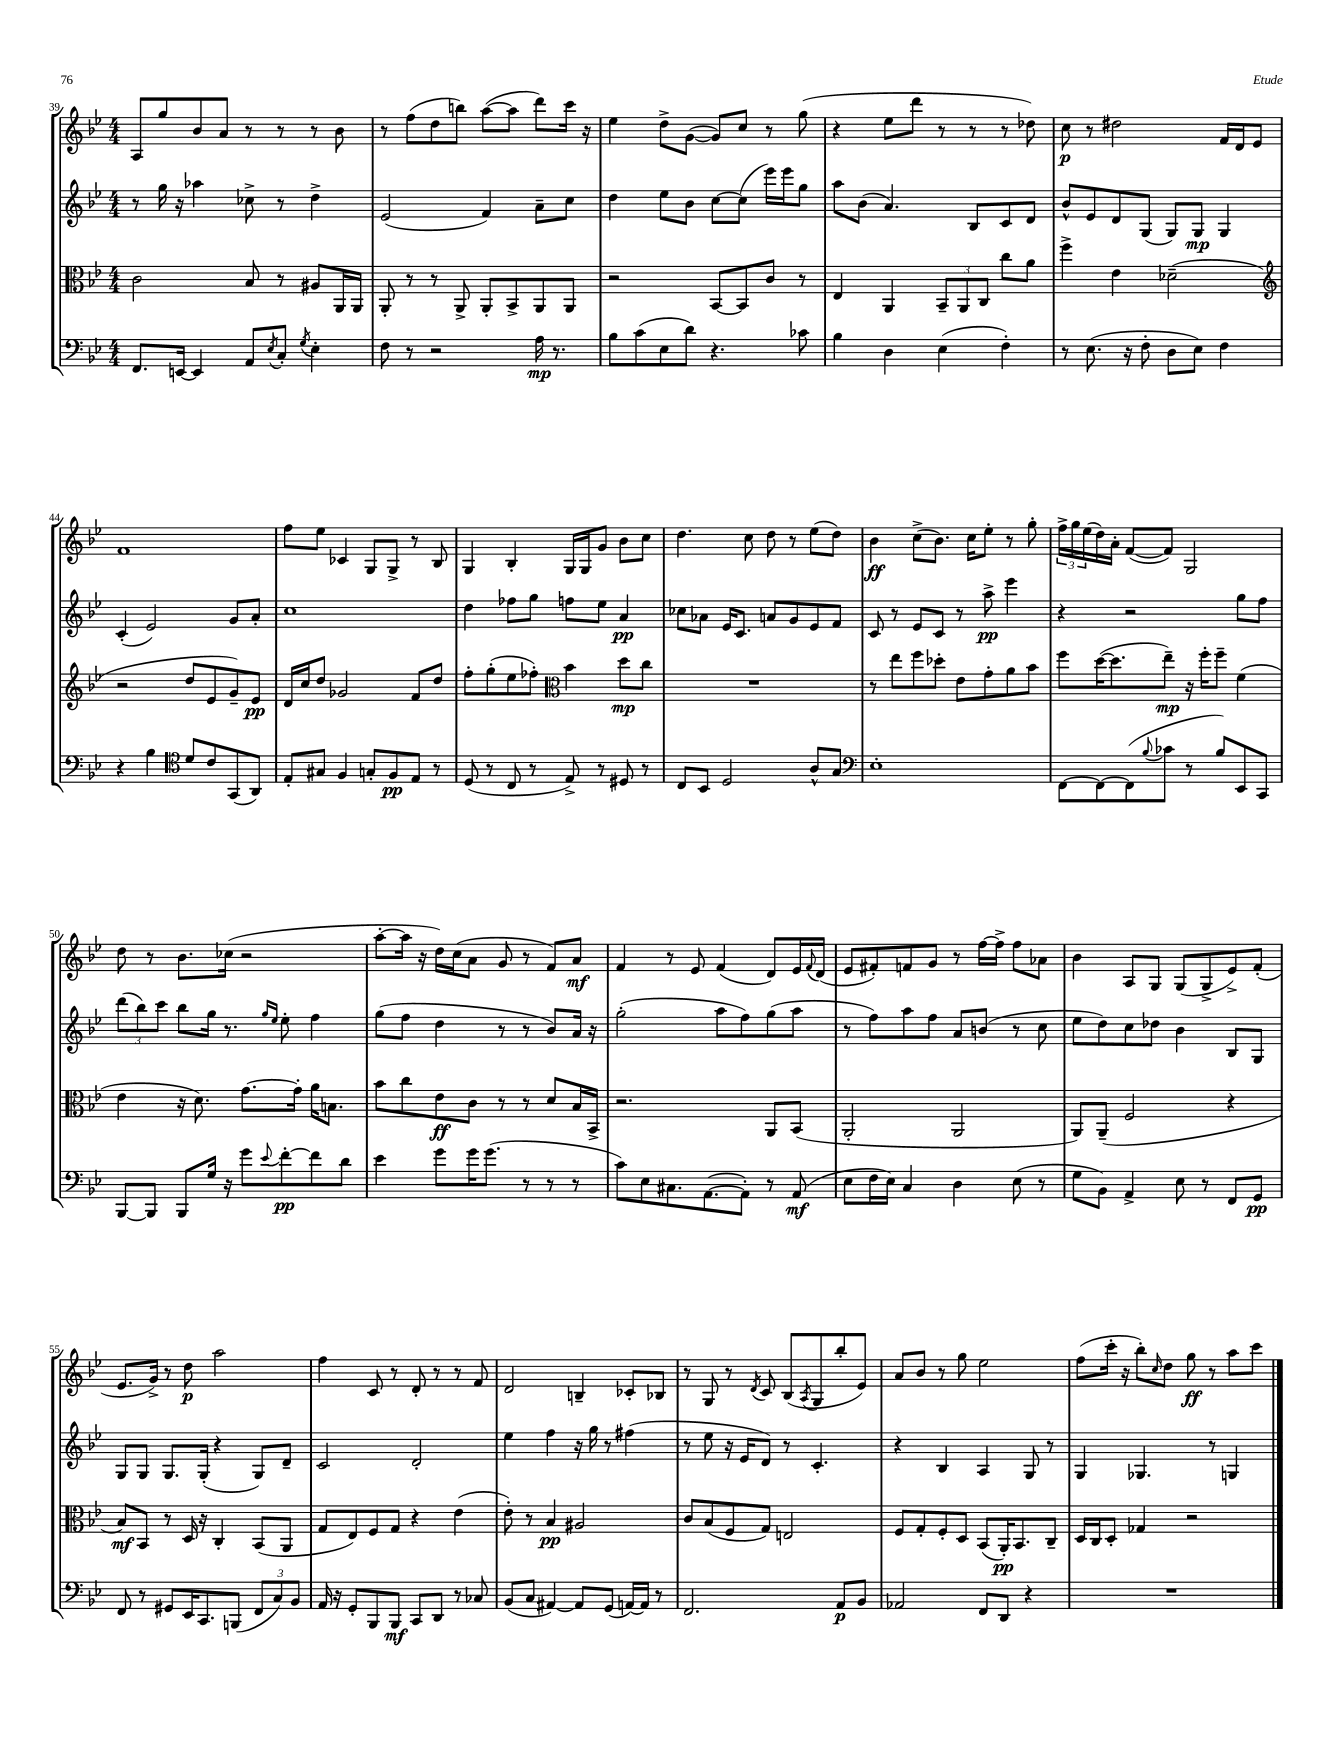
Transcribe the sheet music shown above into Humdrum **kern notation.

**kern	**kern	**kern	**kern
*staff4	*staff3	*staff2	*staff1
*clefF4	*clefC3	*clefG2	*clefG2
*k[b-e-]	*k[b-e-]	*k[b-e-]	*k[b-e-]
*M4/4	*M4/4	*M4/4	*M4/4
8.FF	2c	8r	8A
.	.	16gg	8gg
[16EE	.	16r	.
4EE]	.	4aa-	8b-
.	.	.	8a
8AA	8B-	8cc-^	8r
8qE-	.	.	.
8C'	8r	8r	8r
8qG	.	.	.
4E-'	8A#	4dd^	8r
.	16AA	.	8b-
.	16AA	.	.
=	=	=	=
8F	8AA'	(2e-	8r
8r	8r	.	(8ff
2r	8r	.	8dd
.	8AA^	.	8bb)
.	8AA'	4f)	([8aa
.	8BB-^	.	8aa]
16A	8AA	8a~	8ddd)
8.r	.	.	.
.	8AA	8cc	16ccc
.	.	.	16r
=	=	=	=
8B-	2r	4dd	4ee-
(8c	.	.	.
8E-	.	8ee-	8dd^
8d)	.	8b-	([8g
4.r	[8BB-	[8cc	8g])
.	8BB-]	(8cc]	8cc
.	8c	16eee-)	8r
.	.	16eee-	.
8c-	8r	8gg	(8gg
=	=	=	=
4B-	4E-	8aa	4r
.	.	(8b-	.
4D	4AA	4.a)	8ee-
.	.	.	8ddd
(4E-	12BB-~	.	8r
.	12AA	.	.
.	.	8B-	8r
.	12C	.	.
4F')	8cc	8c	8r
.	8a	8d	8dd-)
=	=	=	=
8r	4ff^	8b-^^	8cc
(8.E-	.	8e-	8r
.	4e-	8d	2dd#
16r	.	.	.
8F'	.	(8G	.
8D	(2d-~	8G)	.
8E-)	.	8G	.
4F	.	4G	16f
.	.	.	16d
.	.	.	8e-
=	=	=	=
*	*clefG2	*	*
4r	2r	(4c'	1f
4B-	.	2e-)	.
*clefC4	*	*	*
8d	8dd	.	.
8c	8e-	.	.
(8GG	8g~)	8g	.
8AA)	8e-	8a'	.
=	=	=	=
8E-'	16d	1cc	8ff
.	16cc	.	.
8G#	8dd	.	8ee-
4F	2g-	.	4c-
8G'	.	.	8G
8F	.	.	8G^
8E-	8f	.	8r
8r	8dd	.	8B-
=	=	=	=
(8D	8ff'	4dd	4G
8r	(8gg'	.	.
8C	8ee-	8ff-	4B-'
8r	8ff-')	8gg	.
*	*clefC3	*	*
8E-^)	4b-	8ff	16G
.	.	.	16G
8r	.	8ee-	8g
8D#	8dd	4a	8b-
8r	8cc	.	8cc
=	=	=	=
8C	1r	8cc-	4.dd
8BB-	.	8a-	.
2D	.	16e-	.
.	.	8.c	.
.	.	.	8cc
.	.	8a	8dd
.	.	8g	8r
8A^^	.	8e-	(8ee-
8G	.	8f	8dd)
=	=	=	=
*clefF4	*	*	*
1E-'	8r	8c	4b-
.	8ee-	8r	.
.	8ff	8e-	(8cc^
.	8dd-'	8c	8.b-)
.	8e-	8r	.
.	.	.	16cc
.	8g'	8aa^	8ee-'
.	8a	4eee-	8r
.	8b-	.	8gg'
=	=	=	=
[8FF	8ff	4r	24ff^
.	.	.	24gg
.	.	.	(24ee-
8FF_	([16dd	.	16dd)
.	8.dd]	.	16a'
(8FF]	.	2r	([8f
8qqB-	.	.	.
8c-	8ee-~)	.	8f])
8r	16r	.	2G
.	16ff'	.	.
8B-)	8ff~	.	.
8EE-	(4f	8gg	.
8CC	.	8ff	.
=	=	=	=
[8BBB-	4e-	(12ddd	8dd
.	.	12bb-)	.
8BBB-]	.	.	8r
.	.	12ccc	.
8BBB-	16r	8bb-	8.b-
.	8.d)	.	.
16G	.	16gg	.
16r	.	8.r	(16cc-
8g	[8.g	.	2r
.	.	16qqgg	.
8qqe-	.	16qqee-	.
[8f'	.	8ee-'	.
.	16g']	.	.
8f]	16a	4ff	.
.	8.B	.	.
8d	.	.	.
=	=	=	=
4e-	8b-	(8gg	[8aa'
.	8cc	8ff	16aa]
.	.	.	16r
8g	8e-	4dd	16dd)
.	.	.	(16cc
16g	8c	.	8a
(8.g	.	.	.
.	8r	8r	8g
8r	8r	8r	8r
8r	8d	8b-)	8f)
8r	16B-	16a	8a
.	16BB-^	16r	.
=	=	=	=
8c)	2.r	(2gg'	4f
8E-	.	.	.
8.C#	.	.	8r
.	.	.	8e-
([8.AA	.	.	.
.	.	8aa	(4f
8AA'])	.	8ff)	.
8r	8AA	(8gg	8d)
(8AA	(8BB-	8aa	16e-
.	.	.	8qqf
.	.	.	(16d
=	=	=	=
8E-	2AA'	8r	8e-
16F	.	8ff)	8f#')
16E-)	.	.	.
4C	.	8aa	8f
.	.	8ff	8g
4D	2AA	8a	8r
.	.	(8b	[16ff
.	.	.	16ff^]
(8E-	.	8r	8ff
8r	.	8cc	8a-
=	=	=	=
8G	8AA)	8ee-	4b-
8BB-)	(8AA~	8dd)	.
4AA^	2F	8cc	8A
.	.	8dd-	8G
8E-	.	4b-	(8G
8r	.	.	8G^
8FF	4r	8B-	8e-^)
8GG	.	8G	(8f'
=	=	=	=
8FF	8B-)	8G	8.e-
8r	8BB-	8G	.
.	.	.	16g^)
8GG#	8r	8.G	8r
16EE-	16D	.	8dd
8.CC	16r	(16G'	.
.	4C'	4r	2aa
(8BBB	.	.	.
12FF	(8BB-	8G)	.
12C)	.	.	.
.	8AA	8d~	.
12BB-	.	.	.
=	=	=	=
16AA	8G	2c	4ff
16r	.	.	.
8GG'	8E-)	.	.
8BBB-	8F	.	8c
8BBB-	8G	.	8r
8CC	4r	2d'	8d'
8DD	.	.	8r
8r	(4e-	.	8r
8C-	.	.	8f
=	=	=	=
(8BB-	8e-')	4ee-	2d
8C	8r	.	.
[4AA#)	4B-	4ff	.
8AA#]	2A#	16r	4B~
.	.	16gg	.
(8GG	.	8r	.
[16AA)	.	(4ff#	8c-'
16AA]	.	.	.
8r	.	.	8B-
=	=	=	=
2.FF	8c	8r	8r
.	(8B-	8ee-	8G
.	8F	16r	8r
.	.	16e-	.
.	.	.	8qd
.	8G)	8d)	8c
.	2E	8r	(8B-
.	.	.	8qA
.	.	4.c'	8G
8AA	.	.	8bb-'
8BB-	.	.	8e-)
=	=	=	=
2AA-	8F	4r	8a
.	8G'	.	8b-
.	8F'	4B-	8r
.	8D	.	8gg
8FF	(8BB-	4A	2ee-
8DD	16AA')	.	.
.	8.BB-	.	.
4r	.	8G	.
.	8C~	8r	.
=	=	=	=
1r	16D	4G	(8ff
.	16C	.	.
.	8D'	.	16ccc'
.	.	.	16r
.	4G-	4.G-	8bb-')
.	.	.	16qqcc
.	.	.	8dd
.	2r	.	8gg
.	.	8r	8r
.	.	4G	8aa
.	.	.	8ccc
==	==	==	==
*-	*-	*-	*-
